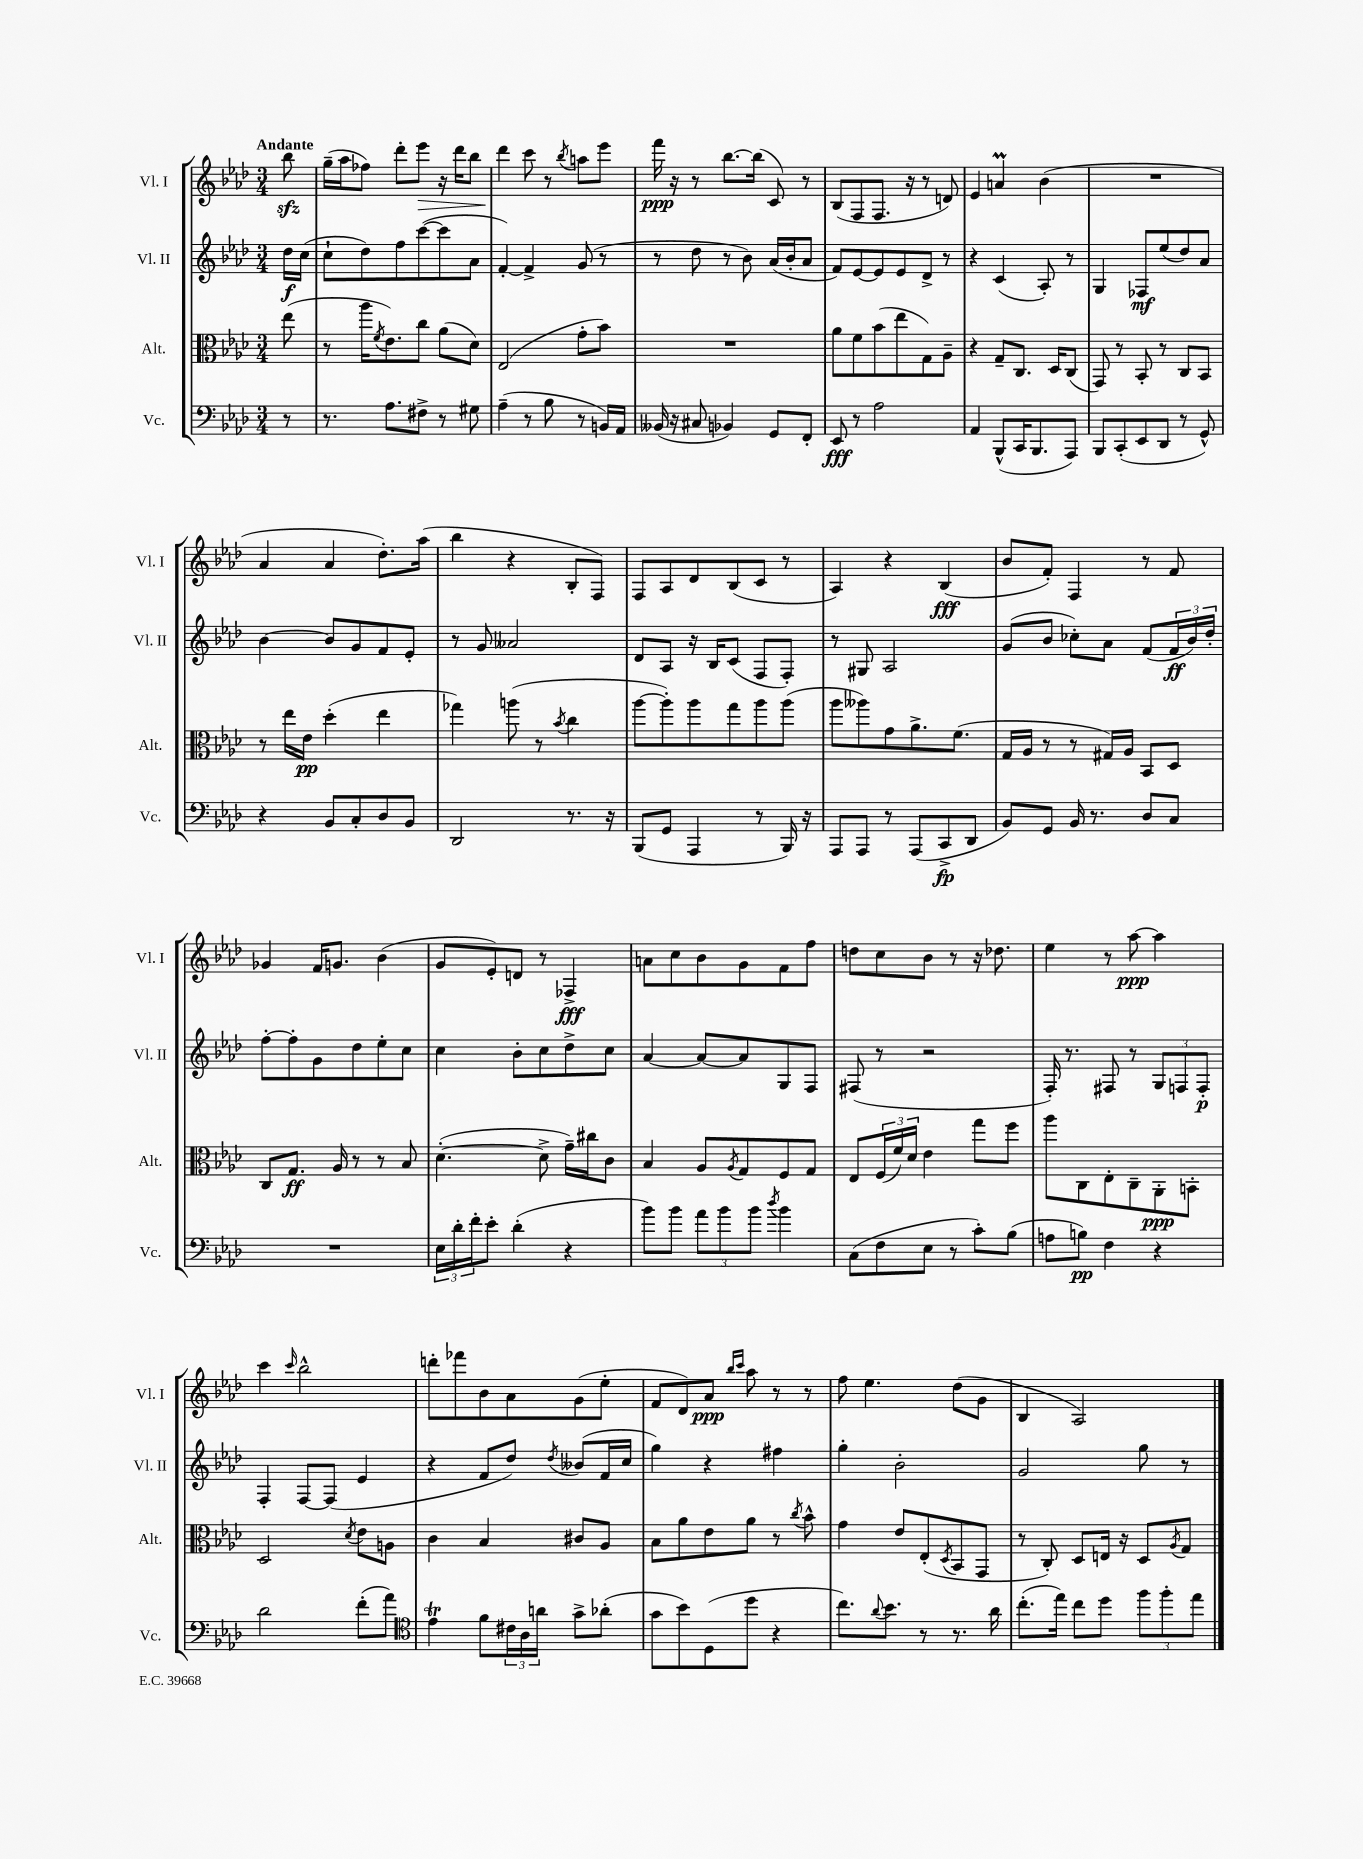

**kern	**dynam	**kern	**dynam	**kern	**dynam	**kern	**dynam
*part4	*part4	*part3	*part3	*part2	*part2	*part1	*part1
*staff4	*staff4	*staff3	*staff3	*staff2	*staff2	*staff1	*staff1
*I"Vc.	*	*I"Alt.	*	*I"Vl. II	*	*I"Vl. I	*
*I'Vc.	*	*I'Alt.	*	*I'Vl. II	*	*I'Vl. I	*
*clefF4	*	*clefC3	*	*clefG2	*	*clefG2	*
*k[b-e-a-d-]	*	*k[b-e-a-d-]	*	*k[b-e-a-d-]	*	*k[b-e-a-d-]	*
*M3/4	*	*M3/4	*	*M3/4	*	*M3/4	*
=	=	=	=	=	=	=	=
!	!	!	!	!	!	!LO:TX:a:B:t=Andante	!
8r	.	(8ee-\	.	16dd-\LL	f	8bb-zz\	.
.	.	.	.	(16cc\JJ	.	.	.
=1	=1	=1	=1	=1	=1	=1	=1
8.r	.	8r	.	8cc`\L	.	(16gg~\LL	.
.	.	.	.	.	.	16aa-\J	.
.	.	16aa-\KL	.	8dd-\)	.	8ff-X\J)	.
.	.	8qf/	.	.	.	.	.
8.A-\L	.	8.e-\)	.	.	.	.	.
.	.	.	.	8ff\	.	8ddd-'\L	.
!	!	!	!	!	!	!	!LO:HP:b
8F#X^\J	.	8cc\J	.	([8ccc\	.	8eee-\J	>
8r	.	(8a-\L	.	8ccc\]	.	16r	.
.	.	.	.	.	.	16ddd-\KL	.
8G#X\	.	8d-\J)	.	8a-\J	.	8bb-\J	.
=2	=2	=2	=2	=2	=2	=2	=2
(4A-~\	.	(2E-/	.	[4f'/)	.	4ddd-\	.
8r	.	.	.	4f^/]	.	8ccc\	]
8B-\	.	.	.	.	.	8r	.
.	.	.	.	.	.	8qbb-/	.
8r	.	8g'\L	.	(8g/	.	8aan\L	.
16BBn/LL)	.	8b-\J)	.	8r	.	8eee-\J	.
16AA-/JJ	.	.	.	.	.	.	.
=3	=3	=3	=3	=3	=3	=3	=3
(16BB--X/	.	2.r	.	8r	.	16fff\	ppp
16r	.	.	.	.	.	16r	.
8C#X/	.	.	.	8dd-\	.	8r	.
4BB-X/)	.	.	.	8r	.	[8.bb-\L	.
.	.	.	.	8b-\)	.	.	.
.	.	.	.	.	.	(16bb-\Jk]	.
8GG/L	.	.	.	(16a-/LL	.	8c/)	.
.	.	.	.	16b-'/J	.	.	.
8FF'/J	.	.	.	8a-/J	.	8r	.
=4	=4	=4	=4	=4	=4	=4	=4
8EE-/	fff	8a-\L	.	8f/L)	.	(8B-/L	.
8r	.	8f\	.	[8e-/	.	8F/	.
2A-\	.	(8b-\	.	8e-/]	.	8.F/J	.
.	.	8ee-\	.	8e-/	.	.	.
.	.	.	.	.	.	16r	.
.	.	8G\)	.	8d-^/J	.	8r	.
.	.	8A-~\J	.	8r	.	8dn/)	.
=5	=5	=5	=5	=5	=5	=5	=5
4AA-/	.	4r	.	4r	.	4e-/	.
(8BBB-^^/L	.	8G~/L	.	(4c/	.	4anm/	.
16CC/K	.	8.C/J	.	.	.	.	.
8.BBB-/	.	.	.	.	.	.	.
.	.	.	.	8A-'/)	.	(4b-\	.
.	.	16D-/KL	.	.	.	.	.
8AAA-/J)	.	(8C/J	.	8r	.	.	.
=6	=6	=6	=6	=6	=6	=6	=6
8BBB-/L	.	8GG/)	.	4G/	.	2.r	.
(8CC'/	.	8r	.	.	.	.	.
8EE-/	.	8BB-'/	.	8F-X/L	mf	.	.
8DD-/J	.	8r	.	(8ee-/	.	.	.
8r	.	8C/L	.	8dd-/)	.	.	.
8GG^^/)	.	8BB-/J	.	8a-/J	.	.	.
!!LO:LB:g=z
=7	=7	=7	=7	=7	=7	=7	=7
4r	.	8r	.	[4b-\	.	4a-/	.
.	.	16ee-\LL	.	.	.	.	.
.	.	16e-\JJ	pp	.	.	.	.
8BB-/L	.	(4dd-'\	.	8b-/L]	.	4a-/	.
8C'/	.	.	.	8g/	.	.	.
8D-/	.	4ee-\	.	8f/	.	8.dd-'\L)	.
8BB-/J	.	.	.	8e-'/J	.	.	.
.	.	.	.	.	.	(16aa-\Jk	.
=8	=8	=8	=8	=8	=8	=8	=8
2DD-/	.	4gg-X\)	.	8r	.	4bb-\	.
.	.	.	.	8g/	.	.	.
.	.	(8aan\	.	2a--X/	.	4r	.
.	.	8r	.	.	.	.	.
.	.	8qb-/	.	.	.	.	.
8.r	.	4cc\	.	.	.	8B-'/L	.
.	.	.	.	.	.	8F/J)	.
16r	.	.	.	.	.	.	.
=9	=9	=9	=9	=9	=9	=9	=9
(8BBB-/L	.	[8aa-\L	.	8d-/L	.	8F/L	.
8GG/J	.	8aa-'\])	.	8A-/J	.	8A-/	.
4AAA-/	.	8aa-\	.	16r	.	8d-/	.
.	.	.	.	16B-/KL	.	.	.
.	.	8gg\	.	(8c/J	.	(8B-/	.
8r	.	8aa-\	.	8F/L	.	8c/J	.
16BBB-/)	.	(8aa-\J	.	8F'/J)	.	8r	.
16r	.	.	.	.	.	.	.
=10	=10	=10	=10	=10	=10	=10	=10
8AAA-/L	.	8aa-\L	.	8r	.	4A-/)	.
8AAA-/J	.	8aa--X\)	.	8G#X/	.	.	.
8r	.	8g\	.	2A-/	.	4r	.
(8AAA-/L	.	8.a-^\	.	.	.	.	.
8CC^/	fp	.	.	.	.	(4B-/	fff
.	.	(8.f\J	.	.	.	.	.
8DD-/J	.	.	.	.	.	.	.
=11	=11	=11	=11	=11	=11	=11	=11
8BB-/L)	.	16G/LL	.	(8g/L	.	8b-/L	.
.	.	16A-/JJ	.	.	.	.	.
8GG/J	.	8r	.	8b-/J	.	8f'/J)	.
16BB-/	.	8r	.	8cc-X'\L)	.	4F/	.
8.r	.	.	.	.	.	.	.
.	.	16G#X/LL)	.	8a-\J	.	.	.
.	.	16A-/JJ	.	.	.	.	.
8D-/L	.	8BB-/L	.	(8f/L	.	8r	.
8C/J	.	8D-/J	.	24f/L	ff	8f/	.
.	.	.	.	24b-/)	.	.	.
.	.	.	.	24dd-'/JJ	.	.	.
!!LO:LB:g=z
=12	=12	=12	=12	=12	=12	=12	=12
2.r	.	8C/L	.	[8ff'\L	.	4g-X/	.
.	.	8.G/J	ff	8ff'\]	.	.	.
.	.	.	.	8g\	.	16f/KL	.
.	.	16A-/	.	.	.	8.gn/J	.
.	.	8r	.	8dd-\	.	.	.
.	.	8r	.	8ee-'\	.	(4b-\	.
.	.	8B-/	.	8cc\J	.	.	.
=13	=13	=13	=13	=13	=13	=13	=13
24E-\LL	.	([4.d-'\	.	4cc\	.	8g/L	.
24d-'\	.	.	.	.	.	.	.
24f'\J	.	.	.	.	.	.	.
8e-'\J	.	.	.	.	.	8e-'/)	.
(4d-'\	.	.	.	8b-'\L	.	8dn/J	.
.	.	8d-^\]	.	8cc\	.	8r	.
4r	.	16g~\LL)	.	8dd-^\	.	4F-X^/	fff
.	.	16cc#X\J	.	.	.	.	.
.	.	8c\J	.	8cc\J	.	.	.
=14	=14	=14	=14	=14	=14	=14	=14
8b-\L)	.	4B-/	.	[4a-/	.	8an\L	.
8b-\J	.	.	.	.	.	8cc\	.
12a-\L	.	8A-/L	.	8a-/L_	.	8b-\	.
12b-\	.	.	.	.	.	.	.
.	.	8qA-/	.	.	.	.	.
.	.	8G/	.	8a-/]	.	8g\	.
12b-\J	.	.	.	.	.	.	.
8qdd-/	.	.	.	.	.	.	.
4b-\	.	8F/	.	8G/	.	8f\	.
.	.	8G/J	.	8F/J	.	8ff\J	.
=15	=15	=15	=15	=15	=15	=15	=15
(8C\L	.	8E-/L	.	(8F#X/	.	8ddn\L	.
8F\	.	(24F/L	.	8r	.	8cc\	.
.	.	24f/)	.	.	.	.	.
.	.	24d-/JJ	.	.	.	.	.
8E-\J	.	4e-\	.	2r	.	8b-\J	.
8r	.	.	.	.	.	8r	.
8c'\L)	.	8gg\L	.	.	.	16r	.
.	.	.	.	.	.	8.dd-X\	.
(8B-\J	.	8ff\J	.	.	.	.	.
=16	=16	=16	=16	=16	=16	=16	=16
8An\L	.	8aa-\L	.	16F'/)	.	4ee-\	.
.	.	.	.	8.r	.	.	.
8Bn\J)	pp	8C\	.	.	.	.	.
4F\	.	8E-'\	.	8F#X/	.	8r	.
.	.	8C~\	.	8r	.	[8aa-\	ppp
4r	.	8AA-'\	ppp	12G/L	.	4aa-\]	.
.	.	.	.	12Fn/	.	.	.
.	.	8BBn'\J	.	.	.	.	.
.	.	.	.	12F'/J	p	.	.
!!LO:LB:g=z
=17	=17	=17	=17	=17	=17	=17	=17
2d-\	.	2D-/	.	4F'/	.	4ccc\	.
.	.	.	.	.	.	16qqccc/	.
.	.	.	.	[8F/L	.	2bb-^^\	.
.	.	.	.	(8F/J]	.	.	.
.	.	8qd-/	.	.	.	.	.
(8f'\L	.	8e-\L	.	4e-/	.	.	.
8a-\J)	.	8An\J	.	.	.	.	.
=18	=18	=18	=18	=18	=18	=18	=18
*clefC4	*	*	*	*	*	*	*
4e-T\	.	4c\	.	4r	.	8dddn'\L	.
.	.	.	.	.	.	8fff-X\	.
8f\L	.	4B-/	.	8f/L	.	8b-\	.
24c#X\L	.	.	.	8dd-/J)	.	8a-\	.
24A-\	.	.	.	.	.	.	.
24an\JJ	.	.	.	.	.	.	.
.	.	.	.	8qdd-/	.	.	.
8g^\L	.	8c#X/L	.	(8b--X/L	.	(8g\	.
(8a-X'\J	.	8A-/J	.	16f/L	.	8ee-'\J	.
.	.	.	.	16cc/JJ	.	.	.
=19	=19	=19	=19	=19	=19	=19	=19
8g\L	.	8B-\L	.	4gg\)	.	8f/L	.
8b-\)	.	8a-\	.	.	.	8d-/)	.
(8D-\	.	8e-\	.	4r	.	8a-/J	ppp
.	.	.	.	.	.	16qqbb-/LL	.
.	.	.	.	.	.	16qqccc/JJ	.
8dd-\J	.	8a-\J	.	.	.	8aa-\	.
4r	.	8r	.	4ff#X\	.	8r	.
.	.	8qcc/	.	.	.	.	.
.	.	8b-^^\	.	.	.	8r	.
=20	=20	=20	=20	=20	=20	=20	=20
8.cc\L)	.	4g\	.	4gg'\	.	8ff\	.
.	.	.	.	.	.	4.ee-\	.
8qqa-/	.	.	.	.	.	.	.
8.b-\J	.	.	.	.	.	.	.
.	.	8e-/L	.	2b-'\	.	.	.
8r	.	(8E-'/	.	.	.	.	.
.	.	8qD-/	.	.	.	.	.
8.r	.	8BB-/	.	.	.	(8dd-\L	.
.	.	8GG/J	.	.	.	8g\J	.
16a-\	.	.	.	.	.	.	.
=21	=21	=21	=21	=21	=21	=21	=21
(8.cc'\L	.	8r	.	2g/	.	4B-/	.
.	.	8C'/)	.	.	.	.	.
16ee-\Jk)	.	.	.	.	.	.	.
8cc\L	.	8D-/L	.	.	.	2A-/)	.
8dd-\J	.	16En/Jk	.	.	.	.	.
.	.	16r	.	.	.	.	.
12ff\L	.	8D-/L	.	8gg\	.	.	.
12ff'\	.	.	.	.	.	.	.
.	.	8qA-/	.	.	.	.	.
.	.	8G/J	.	8r	.	.	.
12ee-\J	.	.	.	.	.	.	.
==	==	==	==	==	==	==	==
*-	*-	*-	*-	*-	*-	*-	*-
